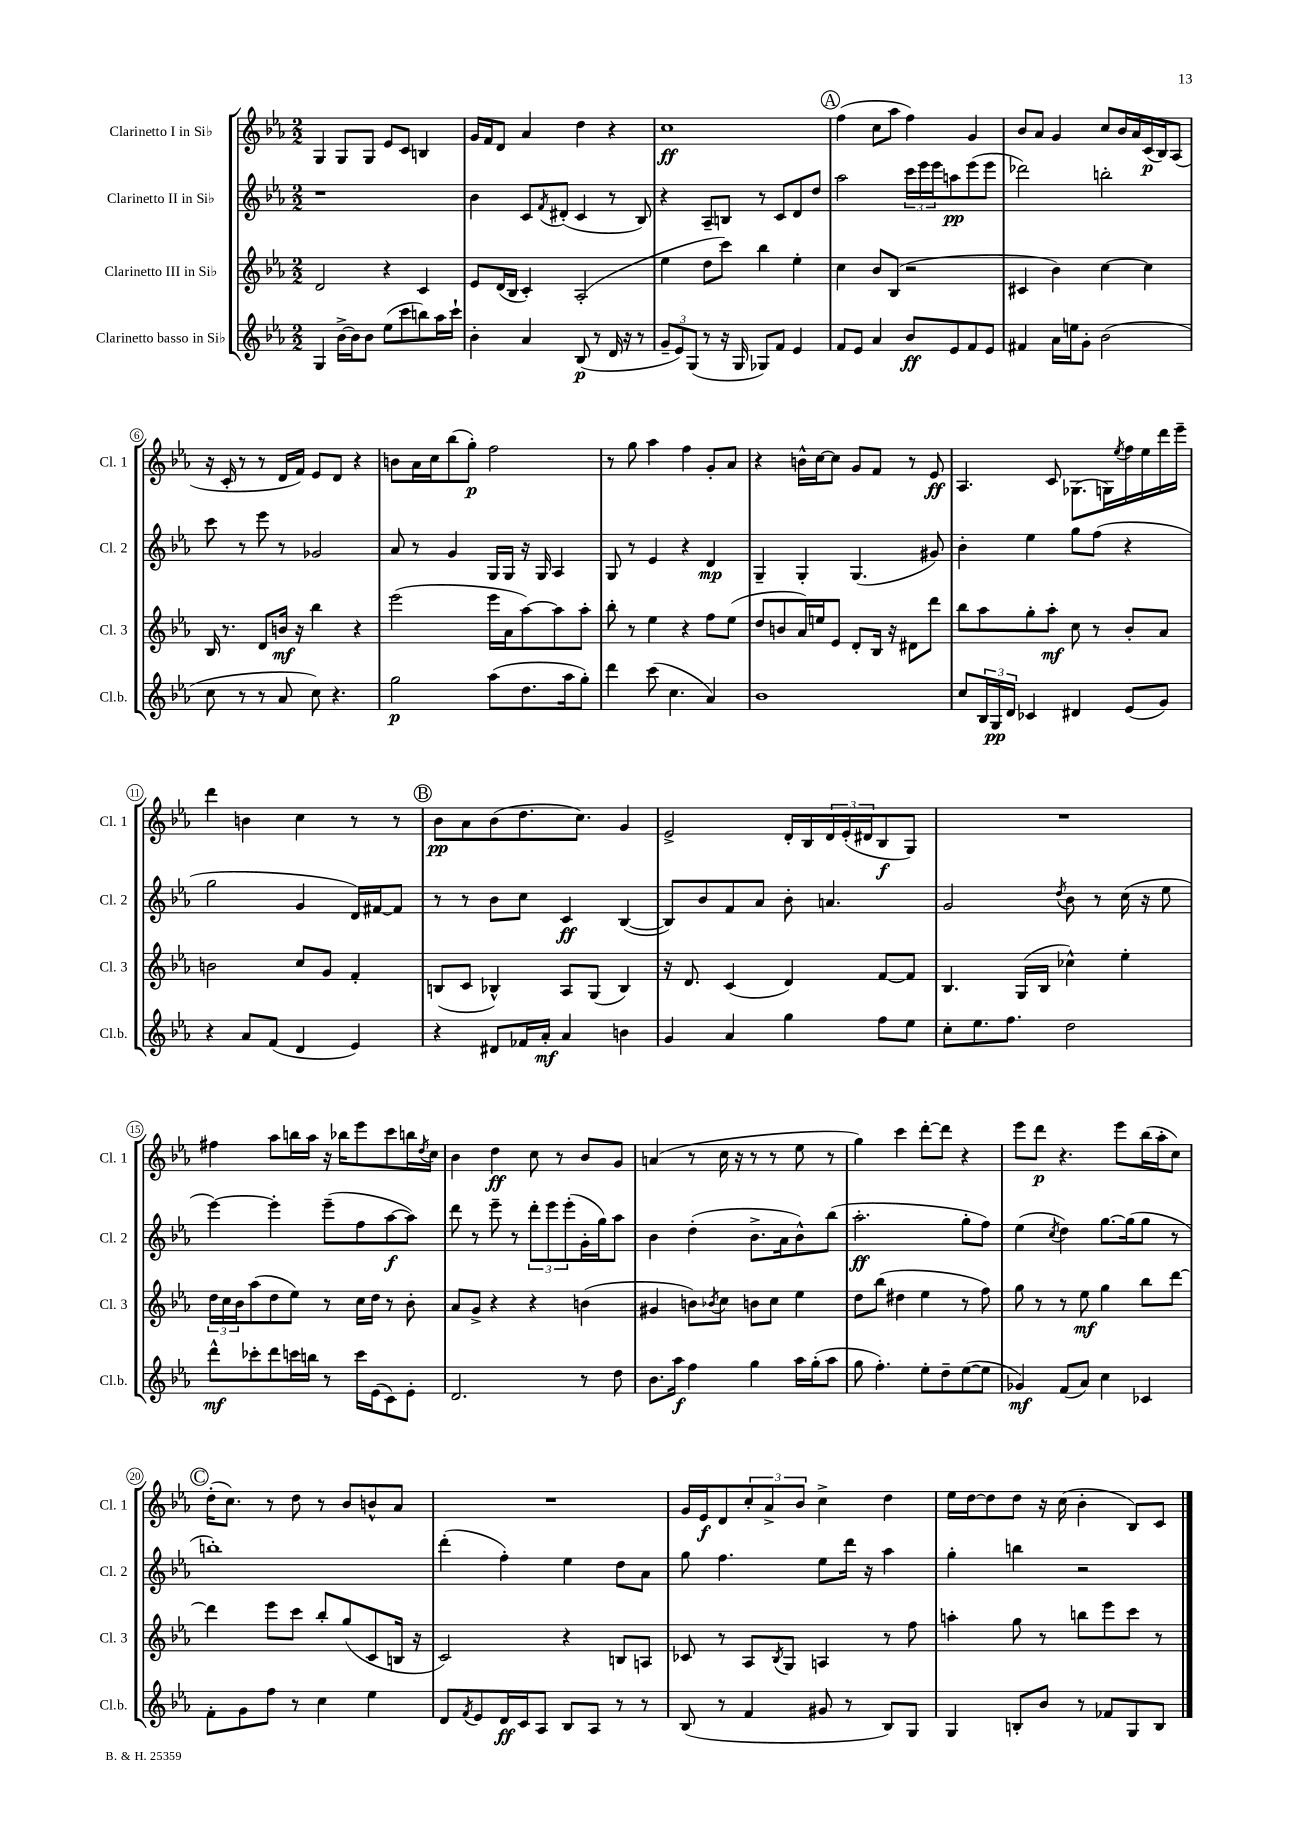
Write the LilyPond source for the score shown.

<<
\new StaffGroup <<
\new Staff = "s0" \with { instrumentName = "Clarinetto I in Sib" shortInstrumentName = "Cl. 1" } {
    \clef treble \key ees \major \numericTimeSignature \time 2/2
    g4 g8 g8 ees'8 c'8 b4 |
    g'16 f'16 d'8 aes'4 d''4 r4 |
    c''1\ff |
    \mark \markup { \circle "A" } f''4( c''8 aes''8 f''4) g'4 |
    bes'8 aes'8 g'4 c''8 bes'16 aes'16 c'16\p( bes16) aes8( |
    r16 c'16-. r8 r8 d'16 f'16) ees'8 d'8 r4 |
    b'8 aes'16 c''16 bes''8( g''8-.\p) f''2 |
    r8 g''8 aes''4 f''4 g'8-. aes'8 |
    r4 b'16-^ c''16~ c''8 g'8 f'8 r8 ees'8\ff |
    aes4. c'8 ges8.( g16) \acciaccatura { ees''8 } f''16 ees''16 d'''16 ees'''16-- |
    d'''4 b'4 c''4 r8 r8 |
    \mark \markup { \circle "B" } bes'8\pp aes'8 bes'8( d''8. c''8.) g'4 |
    ees'2-> d'16-. bes16 \tuplet 3/2 { d'16 ees'16-.( dis'16 } bes8\f g8) |
    R1 |
    fis''4 aes''8 b''16 aes''16 r16 bes''16 ees'''8 c'''8 b''16 \acciaccatura { d''8 } c''16 |
    bes'4 d''4\ff c''8 r8 bes'8 g'8 |
    a'4( r8 c''16 r16 r8 r8 ees''8 r8 |
    g''4) c'''4 d'''8~-. d'''8 r4 |
    ees'''8 d'''8\p r4. ees'''8 bes''16( aes''16-. c''8) |
    \mark \markup { \circle "C" } d''16-.( c''8.) r8 d''8 r8 bes'8 b'8-^ aes'8 |
    R1 |
    g'16 ees'16\f d'8 \tuplet 3/2 { c''8-. aes'8-> bes'8 } c''4-> d''4 |
    ees''16 d''16~ d''8 d''8 r16 c''16( bes'4-. bes8) c'8 \bar "|." |
}
\new Staff = "s1" \with { instrumentName = "Clarinetto II in Sib" shortInstrumentName = "Cl. 2" } {
    \clef treble \key ees \major \numericTimeSignature \time 2/2
    r1 |
    bes'4 c'8 \acciaccatura { f'8 } dis'8-.( c'4 r8 bes8) |
    r4 aes8-- b8 r8 c'8 d'8 d''8 |
    \mark \markup { \circle "A" } aes''2 \tuplet 3/2 { c'''16 ees'''16 ees'''16 } a''8\pp ees'''8( ees'''8 |
    des'''2) b''2-. |
    c'''8 r8 ees'''8 r8 ges'2 |
    aes'8 r8 g'4 g16 g16 r16 g16 aes4 |
    g8 r8 ees'4 r4 d'4\mp |
    g4-- g4-. g4.( gis'8) |
    bes'4-. ees''4 g''8 f''8( r4 |
    g''2 g'4 d'16) fis'16~ fis'8 |
    \mark \markup { \circle "B" } r8 r8 bes'8 c''8 c'4\ff bes4~( |
    bes8) bes'8 f'8 aes'8 bes'8-. a'4. |
    g'2 \acciaccatura { d''8 } bes'8 r8 c''16( r16 ees''8 |
    ees'''4~) ees'''4-. ees'''8--( f''8 aes''8~\f aes''8) |
    d'''8 r8 ees'''8-- r8 \tuplet 3/2 { d'''8-. ees'''8 ees'''8-.( } g'16-. g''16) aes''8 |
    bes'4 d''4-.( bes'8.-> aes'16 bes'8-^) bes''8( |
    aes''2.-.\ff g''8-. f''8) |
    ees''4( \acciaccatura { c''8 } d''4) g''8.~ g''16( g''8 r8 |
    \mark \markup { \circle "C" } b''1-.) |
    d'''4-.( f''4-.) ees''4 d''8 aes'8 |
    g''8 f''4. ees''8 d'''16 r16 aes''4 |
    g''4-. b''4 r2 \bar "|." |
}
\new Staff = "s2" \with { instrumentName = "Clarinetto III in Sib" shortInstrumentName = "Cl. 3" } {
    \clef treble \key ees \major \numericTimeSignature \time 2/2
    d'2 r4 c'4 |
    ees'8 d'16( bes16 c'4-.) aes2-.( |
    ees''4 d''8 c'''8) bes''4 ees''4-. |
    \mark \markup { \circle "A" } c''4 bes'8 bes8( r2 |
    cis'4 bes'4) c''4~ c''4 |
    bes16 r8. d'8 b'16\mf r16 bes''4 r4 |
    ees'''2( ees'''16 aes'16 aes''8~) aes''8 aes''8-. |
    bes''8-. r8 ees''4 r4 f''8 ees''8( |
    d''8 b'8 aes'16) e''16 ees'8 d'8-. bes16 r16 dis'8 d'''8 |
    bes''8 aes''8 g''8-. aes''8-.\mf c''8 r8 bes'8-. aes'8 |
    b'2 c''8 g'8 f'4-. |
    \mark \markup { \circle "B" } b8( c'8 bes4-^) aes8 g8( bes4) |
    r16 d'8. c'4( d'4) f'8~ f'8 |
    bes4. g16( bes16 ces''4-^) ees''4-. |
    \tuplet 3/2 { d''16 c''16 bes'16 } aes''8( d''8 ees''8) r8 c''16 d''16 r8 bes'8-. |
    aes'8 g'8-> r4 r4 b'4( |
    gis'4 b'8) \acciaccatura { bes'8 } c''8 b'8 c''8 ees''4 |
    d''8 bes''8( dis''4 ees''4 r8 f''8) |
    g''8 r8 r8 ees''8\mf g''4 bes''8 d'''8~ |
    \mark \markup { \circle "C" } d'''4 ees'''8 c'''8 bes''8-. g''8( c'8 b16 r16 |
    c'2) r4 b8 a8 |
    ces'8 r8 aes8 \acciaccatura { bes8 } g8 a4 r8 f''8 |
    a''4-. g''8 r8 b''8 ees'''8 c'''8 r8 \bar "|." |
}
\new Staff = "s3" \with { instrumentName = "Clarinetto basso in Sib" shortInstrumentName = "Cl.b." } {
    \clef treble \key ees \major \numericTimeSignature \time 2/2
    g4 bes'16~-> bes'16 bes'8 ees''8( c'''8 b''8) aes''16 c'''16-! |
    bes'4-. aes'4 bes8\p( r8 d'16 r16 r8 |
    \tuplet 3/2 { g'8-- ees'8) g8( } r8 r16 g16 ges8) f'8 ees'4 |
    \mark \markup { \circle "A" } f'8 ees'8 aes'4 bes'8\ff ees'8 f'8 ees'8 |
    fis'4 aes'16 e''16 g'8-. bes'2( |
    c''8 r8 r8 aes'8 c''8) r4. |
    g''2\p aes''8( d''8. aes''16 g''8-.) |
    d'''4 c'''8( c''4. aes'4) |
    bes'1 |
    c''8 \tuplet 3/2 { bes16 g16\pp d'16 } ces'4 dis'4 ees'8( g'8) |
    r4 aes'8 f'8( d'4 ees'4) |
    \mark \markup { \circle "B" } r4 dis'8 fes'16 aes'16-.\mf aes'4 b'4 |
    g'4 aes'4 g''4 f''8 ees''8 |
    c''8-. ees''8. f''8. d''2 |
    d'''8-^\mf ces'''8-. d'''8 c'''16 b''16 r8 c'''16 ees'16( c'8) ees'8-. |
    d'2. r8 d''8 |
    bes'8. aes''16\f f''4 g''4 aes''16 g''16-.( aes''8 |
    g''8 f''4.-.) ees''8-. d''8-- ees''8~( ees''8 |
    ges'4\mf) f'8( aes'8) c''4 ces'4 |
    \mark \markup { \circle "C" } f'8-. g'8 f''8 r8 c''4 ees''4 |
    d'8 \acciaccatura { f'8 } ees'8 d'16\ff c'16 aes8 bes8 aes8 r8 r8 |
    bes8( r8 f'4 gis'8 r8 bes8) g8 |
    g4 b8-. bes'8 r8 fes'8 g8 b8 \bar "|." |
}
>>
>>
\layout { \context { \Score \override BarNumber.stencil = #(make-stencil-circler 0.1 0.3 ly:text-interface::print) } }
